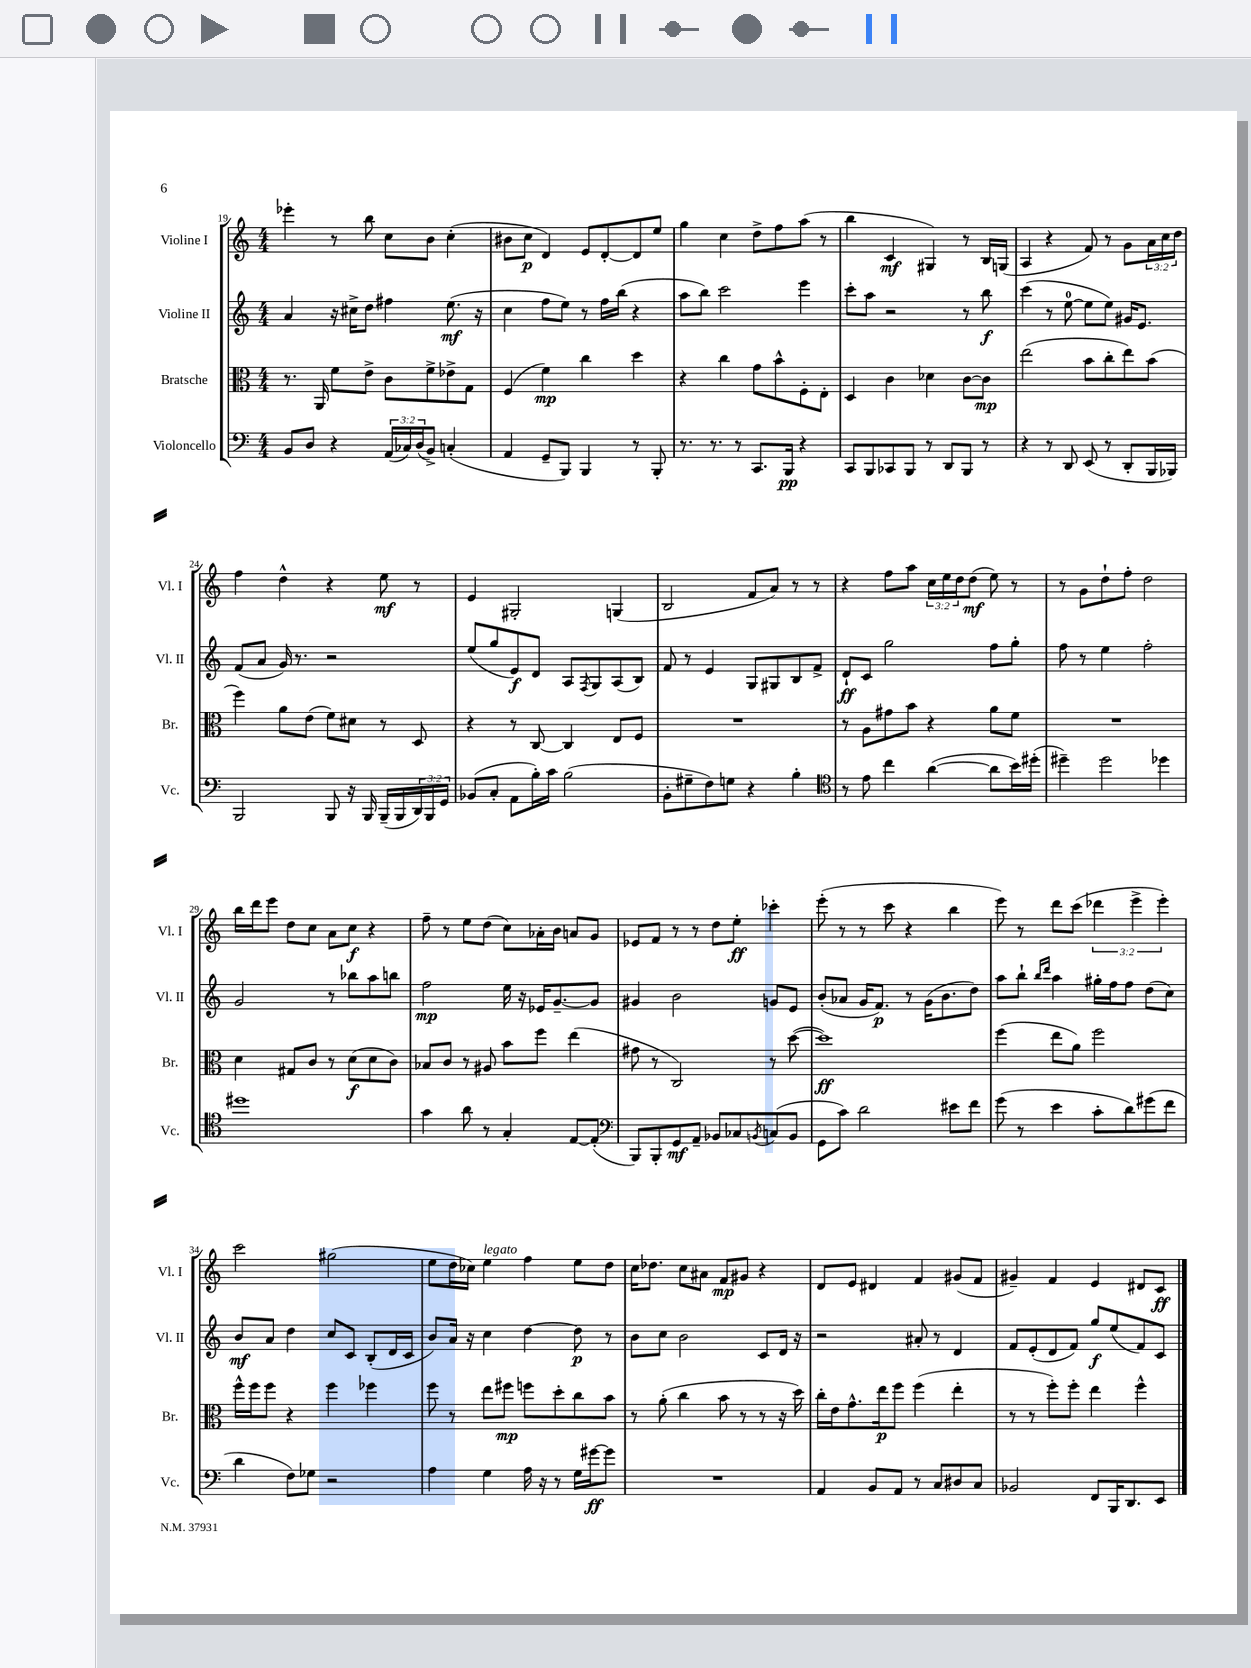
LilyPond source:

<<
\new StaffGroup <<
\new Staff = "s0" \with { instrumentName = "Violine I" shortInstrumentName = "Vl. I" } {
    \clef treble \key c \major \numericTimeSignature \time 4/4 \override Staff.TupletNumber.text = #tuplet-number::calc-fraction-text
    ees'''4-. r8 b''8 c''8 b'8 c''4-.( |
    bis'8 c''8\p d'4) e'8 d'8~-. d'8 e''8 |
    g''4 c''4 d''8-> f''8 a''8( r8 |
    b''4 c'4\mf gis4) r8 b16 g16( |
    a4 r4 f'8) r8 g'8 \tuplet 3/2 { a'16 c''16 d''16 } |
    f''4 d''4-^ r4 e''8\mf r8 |
    e'4 gis2-. g4( |
    b2 f'8 a'8) r8 r8 |
    r4 f''8 a''8 \tuplet 3/2 { c''16 e''16 d''16 } d''8\mf( e''8) r8 |
    r8 g'8 d''8-! f''8-. d''2 |
    b''16 d'''16 e'''8 d''8 c''8 a'8 c''8\f r4 |
    f''8-- r8 e''8 d''8( c''8) aes'16-. b'16 a'8 g'8 |
    ees'8 f'8 r8 r8 d''8 e''8-.\ff ces'''4-. |
    e'''8-.( r8 r8 c'''8 r4 b''4 |
    e'''8) r8 d'''8 c'''8( \tuplet 3/2 { des'''4 e'''4-> e'''4-.) } |
    c'''2 gis''2( |
    e''8 d''16 ces''16) e''4^\markup { \italic "legato" } f''4 e''8 d''8 |
    c''16 des''8. c''8 ais'8 f'8\mp gis'8 r4 |
    d'8 e'8 dis'4 f'4 gis'8( f'8 |
    gis'4--) f'4 e'4 dis'8 c'8\ff \bar "|." |
}
\new Staff = "s1" \with { instrumentName = "Violine II" shortInstrumentName = "Vl. II" } {
    \clef treble \key c \major \numericTimeSignature \time 4/4
    a'4 r16 cis''16-> d''8 fis''4 e''8.\mf( r16 |
    c''4 f''8 e''8) r8 f''16 b''16( r4 |
    a''8 b''8) c'''2 e'''4 |
    c'''8-. a''8 r2 r8 b''8\f |
    c'''4( r8 e''8-0~ e''8 e''8) gis'16 e'8. |
    f'8( a'8 g'16) r8. r2 |
    e''8( g''8 e'8\f) d'8 a8 \acciaccatura { f8 } g8 a8( b8) |
    f'8 r8 e'4 g8 gis8 b8 f'8-> |
    d'8-!\ff c'8 g''2 f''8 g''8-. |
    f''8 r8 e''4 f''2-. |
    g'2 r8 bes''8 a''8 b''8 |
    f''2\mp e''16 r16 ees'16 g'8.~-- g'8 |
    gis'4 b'2 g'8 e'8 |
    b'8-.( aes'8 g'16 f'8.\p) r8 g'16( b'8. d''8) |
    a''8 b''8-! \grace { b''16 d'''16 } a''4 gis''16-. f''16 f''8 d''8( c''8) |
    b'8\mf a'8 d''4 c''8 c'8 b8-.( d'16 c'16 |
    b'8) a'16 r16 c''4 d''4~ d''8\p r8 |
    b'8 c''8 b'2 c'8 d'16 r16 |
    r2 ais'8-. r8 d'4 |
    f'8 e'8-.( d'8 f'8) g''8\f e''8( f'8) c'8 \bar "|." |
}
\new Staff = "s2" \with { instrumentName = "Bratsche" shortInstrumentName = "Br." } {
    \clef alto \key c \major \numericTimeSignature \time 4/4
    r8. a,16 f'8 e'8-> c'8 f'8-> ees'8-> g8 |
    f4( f'4\mp) c''4 d''4 |
    r4 c''4 g'8 b'8-^ f8-. e8-. |
    d4 c'4 des'4 c'8~ c'8\mp |
    e''2( b'8 c''8-. e''8) b'8( |
    f''4) a'8 e'8( f'8) dis'8 r8 d8 |
    r4 r8 c8~ c4 e8 f8 |
    R1 |
    r8 a8 gis'8 b'8 r4 a'8 f'8 |
    R1 |
    d'4 gis8 c'8 r8 d'8\f( d'8 c'8) |
    bes8 c'8 r8 ais8 b'8 f''8 e''4( |
    gis'8 r8 c2) r8 d''8~( |
    d''1\ff) |
    f''4( e''8 a'8) f''2 |
    f''16-^ f''16 f''8 r4 f''4 fes''4 |
    f''8 r8 e''8 fis''8\mp f''8 d''8-. c''8 b'8 |
    r8 a'8-.( c''4 b'8 r8 r8 r16 d''16) |
    c''16-. e'16 g'8.-^ e''16\p f''8 f''4( e''4-. |
    r8 r8 f''8-.) f''8-. e''4 f''4-^ \bar "|." |
}
\new Staff = "s3" \with { instrumentName = "Violoncello" shortInstrumentName = "Vc." } {
    \clef bass \key c \major \numericTimeSignature \time 4/4 \override Staff.TupletNumber.text = #tuplet-number::calc-fraction-text
    b,8 d8 r4 \tuplet 3/2 { a,16( ces16) d16( } b,8->) c4-.( |
    a,4 g,8-- b,,8) b,,4 r8 b,,8-. |
    r8. r8. r8 c,8. b,,16\pp r4 |
    c,8 b,,8 ces,8 b,,8 r8 d,8 b,,8 r8 |
    r4 r8 d,8 e,8( r8 d,8-. b,,16 bes,,16) |
    b,,2 b,,8 r16 b,,16 b,,16--( b,,16 \tuplet 3/2 { d,16) b,,16 g,16 } |
    bes,8( c8-. a,8 b16-.) c'16 b2( |
    b,8-. gis8-- f8) g8 r4 b4-. |
    \clef tenor r8 e'8 c''4 a'4~( a'8 b'16) dis''16-.( |
    dis''4--) dis''2 des''4 |
    dis''1 |
    g'4 a'8 r8 g4-. e8~ e8-.( |
    \clef bass b,,8) b,,8-. g,8\mf a,8-- bes,8 ces8 \acciaccatura { b,8 } c8( b,8 |
    g,8 c'8) d'2 eis'8 f'8 |
    g'8( r8 e'4 c'8-. d'8) gis'8( f'8 |
    d'4 f8) ges8 r2 |
    a4 g4 a16 r16 r8 g16 gis'16~\ff gis'8 |
    R1 |
    a,4 b,8 a,8 r8 c8 dis8 c8 |
    bes,2 f,8 b,,16 d,8. e,8 \bar "|." |
}
>>
>>
\layout { \context { \Score currentBarNumber = #19 } }
